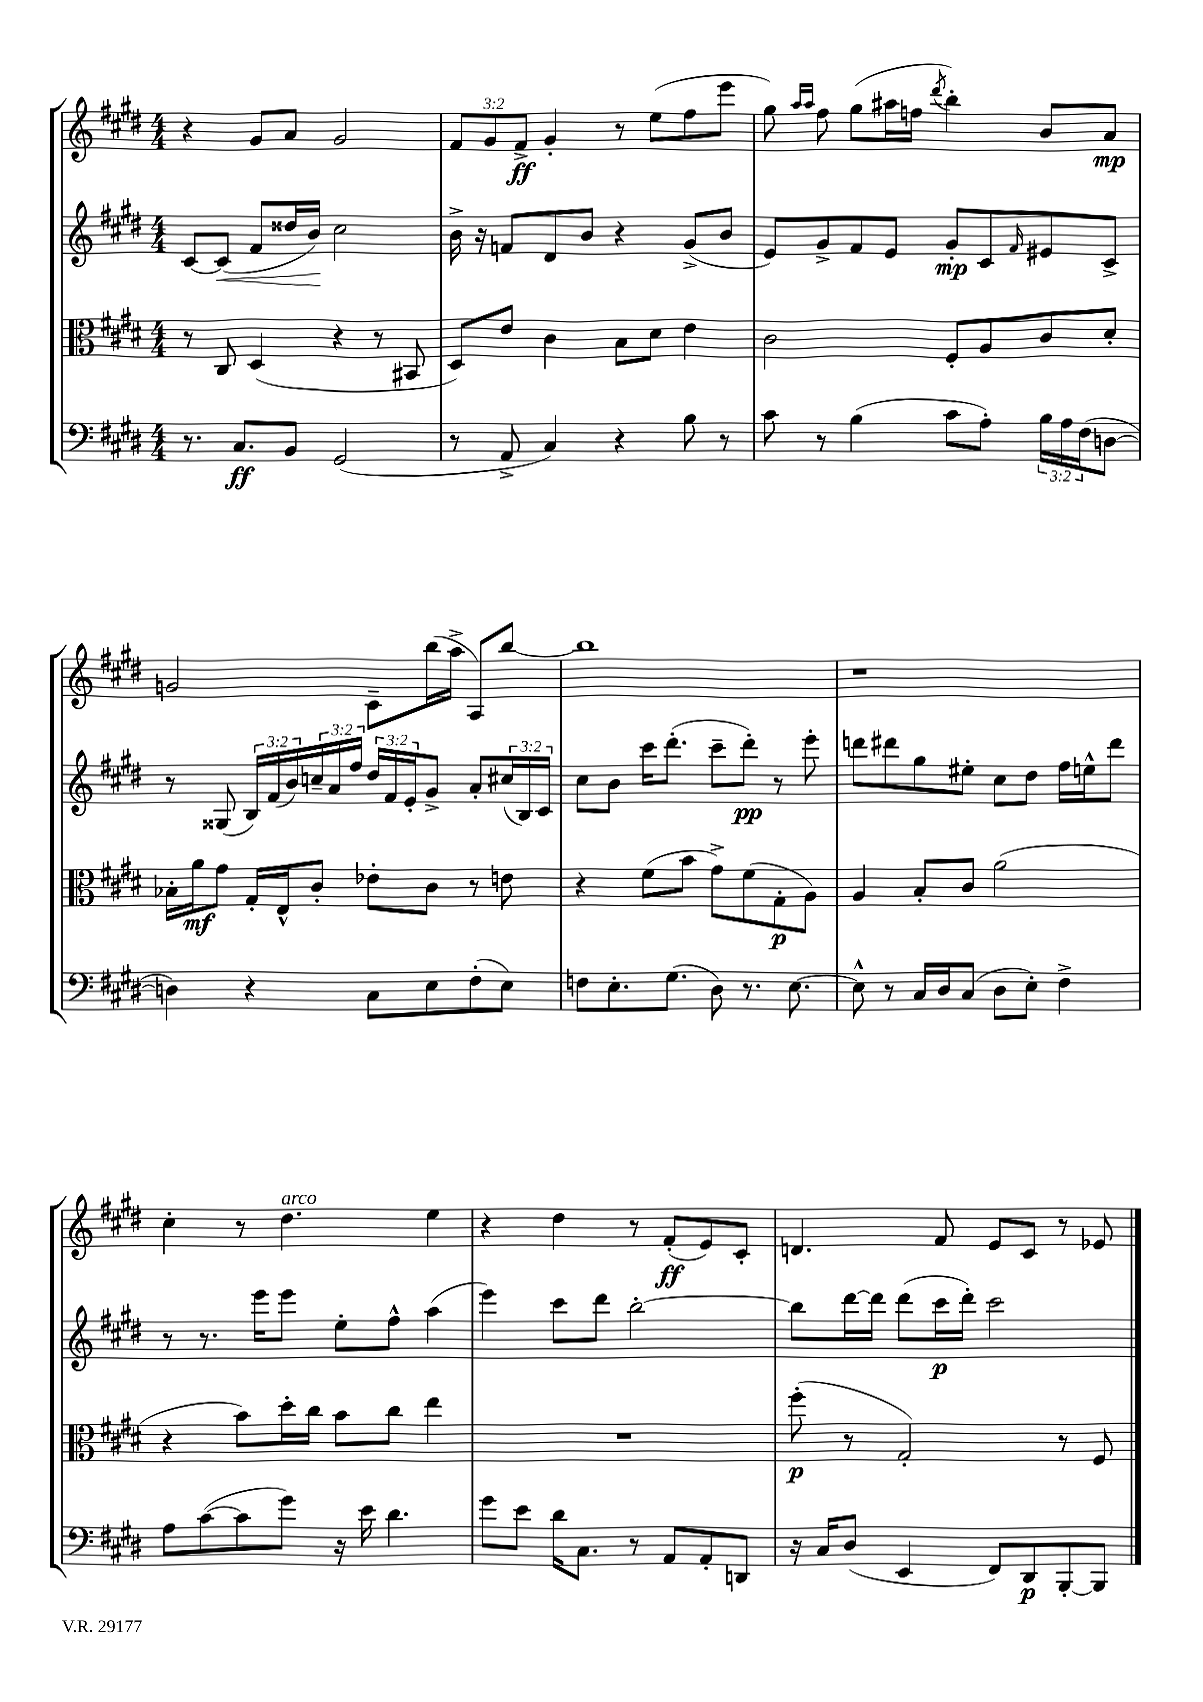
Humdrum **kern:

**kern	**dynam	**kern	**dynam	**kern	**dynam	**kern	**dynam
*part4	*part4	*part3	*part3	*part2	*part2	*part1	*part1
*staff4	*staff4	*staff3	*staff3	*staff2	*staff2	*staff1	*staff1
*clefF4	*	*clefC3	*	*clefG2	*	*clefG2	*
*k[f#c#g#d#]	*	*k[f#c#g#d#]	*	*k[f#c#g#d#]	*	*k[f#c#g#d#]	*
*M4/4	*	*M4/4	*	*M4/4	*	*M4/4	*
=6	=6	=6	=6	=6	=6	=6	=6
8.r	.	8r	.	[8c#/L	.	4r	.
!	!	!	!	!	!LO:HP:b	!	!
.	.	8C#/	.	(8c#/J]	<	.	.
8.C#/L	ff	.	.	.	.	.	.
.	.	(4D#/	.	8f#/L	.	8g#/L	.
8BB/J	.	.	.	16dd##X/L	.	8a/J	.
.	.	.	.	16b/JJ)	.	.	.
(2GG#/	.	4r	.	2cc#\	[	2g#/	.
.	.	8r	.	.	.	.	.
.	.	8BB#X/	.	.	.	.	.
=7	=7	=7	=7	=7	=7	=7	=7
8r	.	8D#/L)	.	16b^\	.	12f#/L	.
.	.	.	.	16r	.	.	.
.	.	.	.	.	.	12g#/	.
8AA^/	.	8e/J	.	8fn/L	.	.	.
.	.	.	.	.	.	12f#^/J	ff
4C#/)	.	4c#\	.	8d#/	.	4g#'/	.
.	.	.	.	8b/J	.	.	.
4r	.	8B\L	.	4r	.	8r	.
.	.	8d#\J	.	.	.	(8ee\L	.
8B\	.	4e\	.	(8g#^/L	.	8ff#\	.
8r	.	.	.	8b/J	.	8eee\J	.
=8	=8	=8	=8	=8	=8	=8	=8
8c#\	.	2c#\	.	8e/L)	.	8gg#\)	.
.	.	.	.	.	.	16qqaa/LL	.
.	.	.	.	.	.	16qqaa/JJ	.
8r	.	.	.	8g#^/	.	8ff#\	.
(4B\	.	.	.	8f#/	.	(8gg#\L	.
.	.	.	.	8e/J	.	16aa#X\L	.
.	.	.	.	.	.	16ffn\JJ	.
.	.	.	.	.	.	8qddd#/	.
8c#\L	.	8F#'/L	.	8g#'/L	mp	4bb'\)	.
8A'\J)	.	8A/	.	8c#/	.	.	.
.	.	.	.	16qqf#/	.	.	.
24B\LL	.	8c#/	.	8e#X/	.	8b/L	.
24A\	.	.	.	.	.	.	.
(24F#\J	.	.	.	.	.	.	.
[8Dn\J	.	8d#'/J	.	8c#^/J	.	8a/J	mp
!!LO:LB:g=z
=9	=9	=9	=9	=9	=9	=9	=9
4Dn\])	.	16B-X'\LL	.	8r	.	2gn/	.
.	.	16a\J	mf	.	.	.	.
.	.	8g#\J	.	(8G##X/	.	.	.
4r	.	16G#'/LL	.	24B/LL)	.	.	.
.	.	.	.	(24f#/	.	.	.
.	.	16E^^/J	.	.	.	.	.
.	.	.	.	24b/)	.	.	.
.	.	8c#'/J	.	24ccn~/	.	.	.
.	.	.	.	24a/	.	.	.
.	.	.	.	24ff#/JJ	.	.	.
8C#\L	.	8e-X'\L	.	24dd#/LL	.	8c#~\L	.
.	.	.	.	24f#/	.	.	.
.	.	.	.	24e'/J	.	.	.
8E\	.	8c#\J	.	8g#^/J	.	(16bb\L	.
.	.	.	.	.	.	16aa^\JJ	.
(8F#'\	.	8r	.	8a'/L	.	8A/L)	.
8E\J)	.	8en\	.	(24cc#X/L	.	[8bb/J	.
.	.	.	.	24B/)	.	.	.
.	.	.	.	24c#/JJ	.	.	.
=10	=10	=10	=10	=10	=10	=10	=10
8Fn\L	.	4r	.	8cc#\L	.	1bb]	.
8.E'\	.	.	.	8b\J	.	.	.
.	.	(8f#\L	.	16ccc#\KL	.	.	.
(8.G#\J	.	.	.	(8.ddd#'\J	.	.	.
.	.	8b\J	.	.	.	.	.
8D#\)	.	8g#^\L)	.	8ccc#~\L	.	.	.
8.r	.	(8f#\	.	8ddd#'\J)	pp	.	.
.	.	8G#'\	p	8r	.	.	.
[8.E\	.	.	.	.	.	.	.
.	.	8A\J)	.	8eee'\	.	.	.
=11	=11	=11	=11	=11	=11	=11	=11
8E^^\]	.	4A/	.	8dddn\L	.	1r	.
8r	.	.	.	8ddd#X\	.	.	.
16C#/LL	.	8B'/L	.	8gg#\	.	.	.
16D#/J	.	.	.	.	.	.	.
(8C#/J	.	8c#/J	.	8ee#X'\J	.	.	.
8D#\L	.	(2a\	.	8cc#\L	.	.	.
8E'\J)	.	.	.	8dd#\J	.	.	.
4F#^\	.	.	.	16ff#\LL	.	.	.
.	.	.	.	16een^^\J	.	.	.
.	.	.	.	8ddd#\J	.	.	.
!!LO:LB:g=z
=12	=12	=12	=12	=12	=12	=12	=12
8A\L	.	4r	.	8r	.	4cc#'\	.
([8c#\	.	.	.	8.r	.	.	.
8c#\]	.	8b\L)	.	.	.	8r	.
.	.	.	.	16eee\KL	.	.	.
!	!	!	!	!	!	!LO:TX:a:i:t=arco	!
8g#\J)	.	16dd#'\L	.	8eee\J	.	4.dd#\	.
.	.	16cc#\JJ	.	.	.	.	.
16r	.	8b\L	.	8ee'\L	.	.	.
16e\	.	.	.	.	.	.	.
4.d#\	.	8cc#\J	.	8ff#^^\J	.	.	.
.	.	4ee\	.	(4aa\	.	4ee\	.
=13	=13	=13	=13	=13	=13	=13	=13
8g#\L	.	1r	.	4eee\)	.	4r	.
8e\J	.	.	.	.	.	.	.
16d#\KL	.	.	.	8ccc#\L	.	4dd#\	.
8.C#\J	.	.	.	.	.	.	.
.	.	.	.	8ddd#\J	.	.	.
8r	.	.	.	[2bb'\	.	8r	.
8AA/L	.	.	.	.	.	(8f#'/L	ff
8AA'/	.	.	.	.	.	8e/)	.
8DDn/J	.	.	.	.	.	8c#'/J	.
=14	=14	=14	=14	=14	=14	=14	=14
16r	.	(8ff#'\	p	8bb\L]	.	4.dn/	.
16C#/KL	.	.	.	.	.	.	.
(8D#/J	.	8r	.	[16ddd#\L	.	.	.
.	.	.	.	16ddd#\JJ]	.	.	.
4EE/	.	2G#'/)	.	(8ddd#\L	.	.	.
.	.	.	.	16ccc#\L	p	8f#/	.
.	.	.	.	16ddd#'\JJ)	.	.	.
8FF#/L)	.	.	.	2ccc#\	.	8e/L	.
8DD#/	p	.	.	.	.	8c#/J	.
[8BBB'/	.	8r	.	.	.	8r	.
8BBB/J]	.	8F#/	.	.	.	8e-X/	.
==	==	==	==	==	==	==	==
*-	*-	*-	*-	*-	*-	*-	*-
